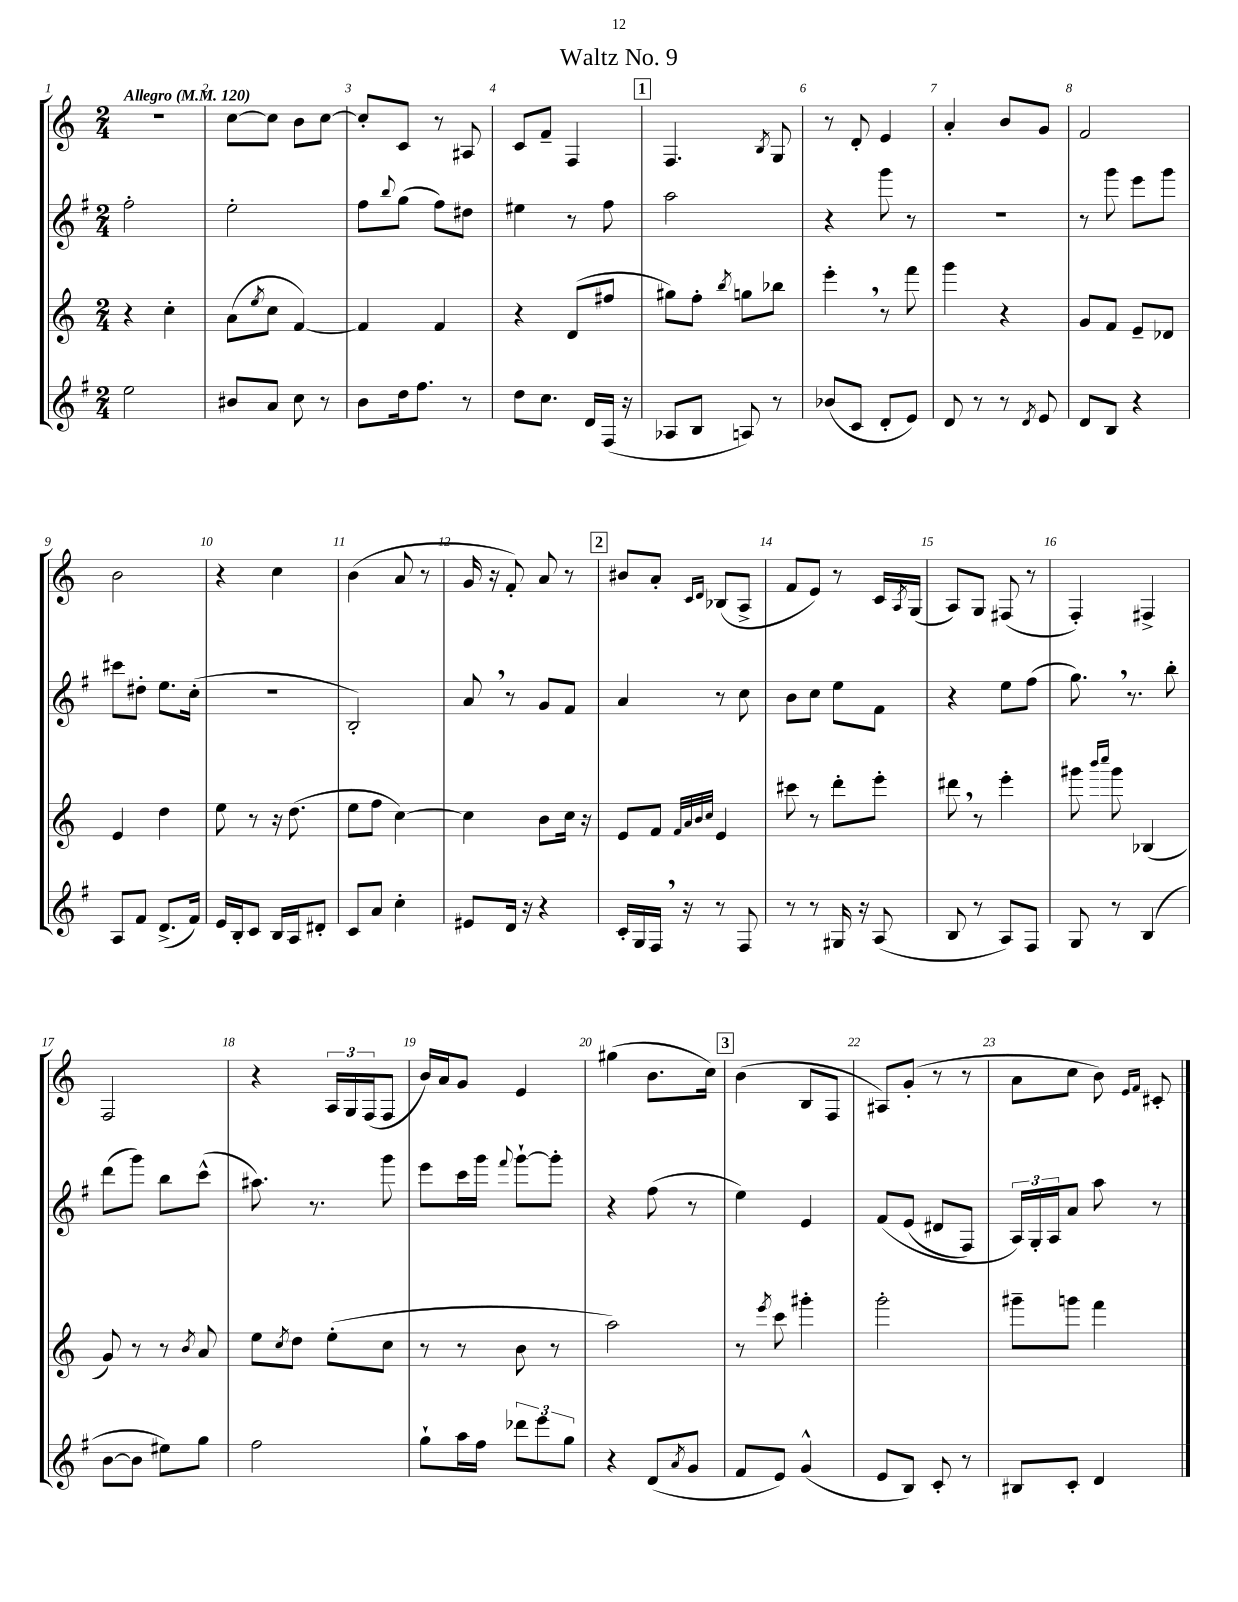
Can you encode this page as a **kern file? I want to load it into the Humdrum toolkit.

**kern	**kern	**kern	**kern
*part4	*part3	*part2	*part1
*staff4	*staff3	*staff2	*staff1
*clefG2	*clefG2	*clefG2	*clefG2
*k[f#]	*k[]	*k[f#]	*k[]
*M2/4	*M2/4	*M2/4	*M2/4
*MM120	*MM120	*MM120	*MM120
=1	=1	=1	=1
!	!	!	!LO:TX:a:B:t=Allegro
2ee\	4r	2ff#'\	2r
.	4cc'\	.	.
=2	=2	=2	=2
8b#X/L	(8a\L	2ee'\	[8cc\L
.	8qee/	.	.
8a/J	8cc\J	.	8cc\J]
8cc\	[4f/)	.	8b\L
8r	.	.	[8cc\J
=3	=3	=3	=3
8b\L	4f/]	8ff#\L	8cc'/L]
.	.	8qqbb/	.
16dd\k	.	(8gg\J	8c/J
8.ff#\J	.	.	.
.	4f/	8ff#\L)	8r
8r	.	8dd#X\J	8A#X/
=4	=4	=4	=4
8dd\L	4r	4ee#X\	8c/L
8.cc\J	.	.	8f~/J
.	(8d/L	8r	4F/
16d/LL	.	.	.
(16F#/JJ	8ff#X/J	8ff#\	.
16r	.	.	.
!!LO:REH:place=s1:t=1
=5	=5	=5	=5
8A-X/L	8gg#X\L)	2aa\	4.F/
8B/J	8ff'\J	.	.
.	8qbb/	.	.
8An/)	8ggn\L	.	.
.	.	.	8qB/
8r	8bb-X\J	.	8G/
=6	=6	=6	=6
(8b-X/L	4eee',\	4r	8r
8c/J	.	.	8d'/
8d'/L	8r	8ggg\	4e/
8e/J)	8fff\	8r	.
=7	=7	=7	=7
8d/	4ggg\	2r	4a'/
8r	.	.	.
8r	4r	.	8b/L
8qd/	.	.	.
8e/	.	.	8g/J
=8	=8	=8	=8
8d/L	8g/L	8r	2f/
8B/J	8f/J	8ggg\	.
4r	8e~/L	8eee\L	.
.	8d-X/J	8ggg\J	.
!!LO:LB:g=z
=9	=9	=9	=9
8A/L	4e/	8ccc#X\L	2b\
8f#/J	.	8dd#X'\J	.
(8.d^/L	4dd\	8.ee\L	.
16f#/Jk)	.	(16cc'\Jk	.
=10	=10	=10	=10
16e/LL	8ee\	2r	4r
16B'/J	.	.	.
8c/J	8r	.	.
16B/LL	16r	.	4cc\
16A/J	(8.dd\	.	.
8d#X'/J	.	.	.
=11	=11	=11	=11
8c/L	8ee\L	2B'/)	(4b\
8a/J	8ff\J	.	.
4cc'\	[4cc\)	.	8a/
.	.	.	8r
=12	=12	=12	=12
8e#X/L	4cc\]	8a,/	16g/
.	.	.	16r
16d/Jk	.	8r	8f'/)
16r	.	.	.
4r	8b\L	8g/L	8a/
.	16cc\Jk	8f#/J	8r
.	16r	.	.
!!LO:REH:place=s1:t=2
=13	=13	=13	=13
16c'/LL	8e/L	4a/	8b#X/L
16G/	.	.	.
16F#,/JJ	8f/J	.	8a'/J
16r	.	.	.
.	32qqf/LLL	.	.
.	32qqa/	.	.
.	32qqb/	.	16qqc/LL
.	32qqcc/JJJ	.	16qqd/JJ
8r	4e/	8r	(8B-X/L
8F#/	.	8cc\	8A^/J
=14	=14	=14	=14
8r	8ccc#X\	8b\L	8f/L
8r	8r	8cc\J	8e/J)
16G#X/	8ddd'\L	8ee\L	8r
16r	.	.	.
(8A/	8eee'\J	8f#\J	16c/LL
.	.	.	8qA/
.	.	.	(16G/JJ
=15	=15	=15	=15
8B/	8ddd#X,\	4r	8A/L)
8r	8r	.	8G/J
8A/L)	4eee'\	8ee\L	(8F#X/
8F#/J	.	(8ff#\J	8r
=16	=16	=16	=16
8G/	8ggg#X\	8.gg,\)	4F'/)
.	16qqbbb/LL	.	.
.	16qqcccc/JJ	.	.
8r	8ggg#\	.	.
.	.	8.r	.
(4B/	(4B-X/	.	4F#X^/
.	.	8bb'\	.
!!LO:LB:g=z
=17	=17	=17	=17
[8b\L	8g/)	(8ddd\L	2F/
8b\J]	8r	8ggg\J)	.
8ee#X\L)	8r	8bb\L	.
.	8qb/	.	.
8gg\J	8a/	(8ccc^^\J	.
=18	=18	=18	=18
2ff#\	8ee\L	8.aa#X\)	4r
.	8qcc/	.	.
.	8dd\J	.	.
.	.	8.r	.
.	(8ee'\L	.	24A/LL
.	.	.	24G/
.	.	.	(24F/J
.	8cc\J	8ggg\	8F/J
=19	=19	=19	=19
8gg`\L	8r	8eee\L	16b/LL)
.	.	.	16a/J
16aa\L	8r	16ccc\L	8g/J
16ff#\JJ	.	16ggg\JJ	.
.	.	8qqfff#/	.
12ddd-X\L	8b\	[8ggg`\L	4e/
12eee\	.	.	.
.	8r	8ggg'\J]	.
12gg\J	.	.	.
=20	=20	=20	=20
4r	2aa\)	4r	(4gg#X\
(8d/L	.	(8ff#\	8.b\L
8qa/	.	.	.
8g/J	.	8r	.
.	.	.	16cc\Jk)
!!LO:REH:place=s1:t=3
=21	=21	=21	=21
8f#/L	8r	4ee\)	(4b\
.	8qeee/	.	.
8e/J)	8ccc\	.	.
(4g^^/	4ggg#X'\	4e/	8B/L
.	.	.	8F/J
=22	=22	=22	=22
8e/L	2ggg'\	(8f#/L	8A#X/L)
8B/J)	.	(8e/J	(8g'/J
8c'/	.	8d#X/L	8r
8r	.	8F#/J)	8r
=23	=23	=23	=23
8B#X/L	8ggg#X~\L	24A/LL)	8a\L
.	.	24G'/	.
.	.	24A/J	.
8c'/J	8gggn\J	8a/J	8cc\J
4d/	4fff\	8aa\	8b\)
.	.	.	16qqe/LL
.	.	.	16qqf/JJ
.	.	8r	8c#X'/
==	==	==	==
*-	*-	*-	*-
